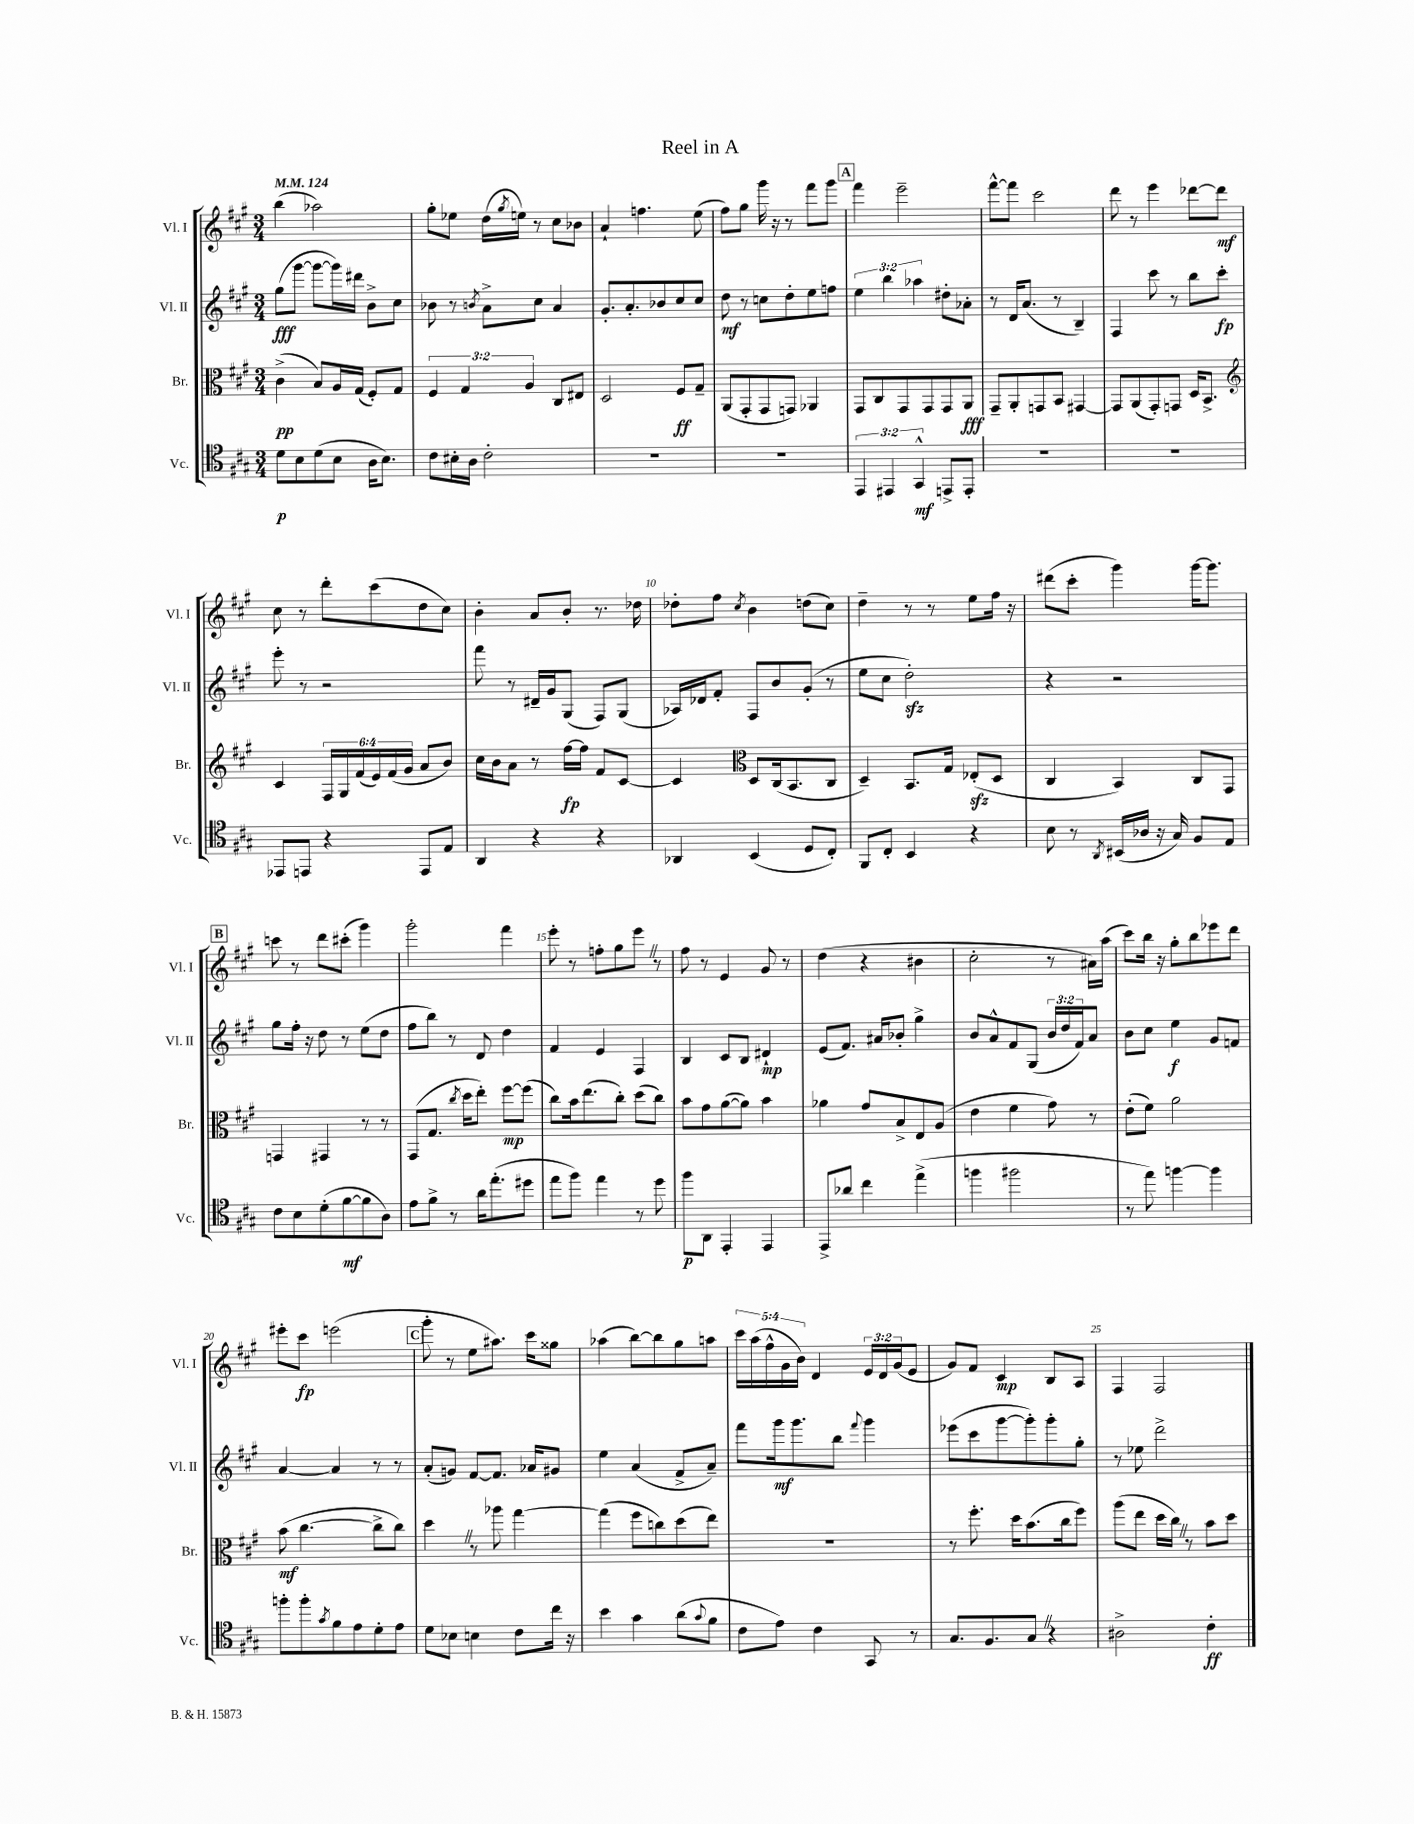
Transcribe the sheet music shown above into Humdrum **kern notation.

**kern	**kern	**kern	**kern
*staff4	*staff3	*staff2	*staff1
*clefC4	*clefC3	*clefG2	*clefG2
*k[f#c#g#]	*k[f#c#g#]	*k[f#c#g#]	*k[f#c#g#]
*M3/4	*M3/4	*M3/4	*M3/4
*MM124	*MM124	*MM124	*MM124
8d	(4c#^	(8gg#	(4bb
8B	.	[8ggg#	.
(8d	8B)	8ggg#_	2aa-)
8B	16A	16ggg#])	.
.	(16G#	16ddd#	.
16A	8F#')	8b^	.
8.B)	.	.	.
.	8G#	8cc#	.
=	=	=	=
8c#	6F#	8b-	8gg#'
16B#'	.	8r	8ee-
.	6G#	.	.
16A	.	.	.
.	.	8qb	.
2c#'	.	8a^	(16dd
.	.	.	8qgg#
.	.	.	16ee)
.	6A	.	.
.	.	8cc#	8r
.	8C#	4a	8cc#
.	8E#	.	8b-
=	=	=	=
2.r	2D	8.g#'	4a`
.	.	8.a'	.
.	.	.	4.ff
.	.	8b-	.
.	8F#	8cc#	.
.	8G#~	8cc#	(8ee
=	=	=	=
2.r	(8AA	8dd	8ff#)
.	8GG#'	8r	8gg#
.	8GG#	8cc	16ggg#
.	.	.	16r
.	8GG)	8dd'	8r
.	4AA-	8ee	8fff#
.	.	8ff	8ggg#
=	=	=	=
6EE	8GG#	6ee	4fff#
.	8C#	.	.
6EE#	.	6bb	.
.	8GG#	.	2eee~
6GG#^^	.	6aa-	.
.	8GG#	.	.
8EE^	8GG#	8dd#'	.
8EE'	8AA	8a-'	.
=	=	=	=
2.r	8GG#~	8r	[8fff#^^
.	8AA'	16d	8fff#]
.	.	(8.a	.
.	8GG	.	2ccc#
.	8BB	8r	.
.	[4GG#	4B~)	.
=	=	=	=
2.r	8GG#]	4F#	8ddd
.	(8AA	.	8r
.	8GG#')	8ccc#	4eee
.	8GG	8r	.
.	16D	8bb	[8ddd-
.	8.BB^	.	.
.	.	8ccc#'	8ddd-]
=	=	=	=
*	*clefG2	*	*
8EE-	4c#	8eee'	8cc#
8EE	.	8r	8r
4r	24F#	2r	8ddd'
.	24G#	.	.
.	(24f#	.	.
.	24e)	.	(8ccc#
.	(24f#	.	.
.	24g#	.	.
8EE	8a	.	8dd
8E	8b)	.	8cc#)
=	=	=	=
4AA	16cc#	8fff#	4b'
.	16b	.	.
.	8a	8r	.
4r	8r	16d#~	8a
.	.	16g#	.
.	[16ff#	(8G#	8b'
.	16ff#]	.	.
4r	8f#	8F#)	8.r
.	[8c#	(8G#	.
.	.	.	16dd-
=	=	=	=
4AA-	4c#]	16A-)	8dd-'
.	.	16d-	.
.	.	8f#'	8ff#
*	*clefC3	*	*
.	.	.	8qcc#
(4BB	8D	8F#	4b
.	(16C#	8b	.
.	8.BB	.	.
8D	.	(8g#'	(8dd
8C#')	8C#	8r	8cc#)
=	=	=	=
8FF#	4D~)	8ee	4dd~
8C#'	.	8cc#	.
4BB	8.BB	2dd')	8r
.	.	.	8r
.	16G#	.	.
4r	(8E-'	.	8ee
.	8D	.	16ff#
.	.	.	16r
=	=	=	=
8B	4C#	4r	(8ddd#
8r	.	.	8ccc#'
8qAA	.	.	.
(16BB#	4BB)	2r	4ggg#)
16A-	.	.	.
16r	.	.	.
16G#)	.	.	.
8F#	8C#	.	[16ggg#
.	.	.	8.ggg#]
8E	8GG#	.	.
=	=	=	=
8c#	4GG	8gg#	8ccc
8B	.	16ff#'	8r
.	.	16r	.
(8d'	4GG#	8dd	8ddd
[8f#	.	8r	(8ccc#'
8f#]	8r	(8ee	4ggg#)
8A)	8r	8dd	.
=	=	=	=
8e	(8GG#	8ff#	2ggg#'
8f#^	8.G#	8bb)	.
8r	.	8r	.
.	8qcc#	.	.
.	16dd	.	.
16a	8ee')	8d	.
(8.ee'	.	.	.
.	[8ff#	4dd	4fff#
8dd#	(8ff#]	.	.
=	=	=	=
8ee	8cc#)	4f#	8eee'
8ff#)	16b	.	8r
.	(8.ee	.	.
4ee	.	4e	8ff'
.	8cc#')	.	8gg#
8r	(8dd	4F#	8eee
8dd	8cc#)	.	8r
=	=	=	=
8ff#	8b	4B	8ff#
8AA	8g#	.	8r
4EE'	([8a	8c#	4e
.	8a])	8B	.
4EE	4b	4d#`	8g#
.	.	.	8r
=	=	=	=
8EE^	4a-	(8e	(4dd
8a-	.	8.f#)	.
4cc#	8g#	.	4r
.	.	16a#	.
.	8B^	8b-'	.
(4ee^	8E	4gg#^	4b#
.	(8A	.	.
=	=	=	=
4ff	4e	8b	2cc#'
.	.	8a^^	.
2ff#	4f#	8f#	.
.	.	(8G#	.
.	8g#)	24b	8r
.	.	24dd	.
.	.	24f#)	.
.	8r	8a	16a#)
.	.	.	(16aa
=	=	=	=
8r	(8e'	8b	8ccc#)
8ee)	8f#)	8cc#	16bb
.	.	.	16r
[4ff	2a	4ee	8gg#'
.	.	.	8bb
4ff]	.	8g#	8eee-
.	.	8f	8ddd
=	=	=	=
8ff'	(8b	[4a	8eee#'
8ff'	[4.cc#	.	8ccc#
8qg#	.	.	.
8f#	.	4a]	(2eee
8e	.	.	.
8d'	8cc#^]	8r	.
8e	8cc#)	8r	.
=	=	=	=
8d	4dd	(8a'	8ggg#'
8B-	.	8g)	8r
4B	8r	[8f#	8ee
.	8aa-	8.f#]	8.aa#)
8c#	[4gg#	.	.
.	.	16a-	16ccc#
16cc#	.	8g#	8gg##
16r	.	.	.
=	=	=	=
4b	(4gg#]	4ee	(4aa-
4g#	8ff#	(4a	[8bb)
.	8cc)	.	8bb]
(8a	(8dd	8f#^	8gg#
8qqg#	.	.	.
8f#	8ee)	8a~)	8aa
=	=	=	=
8c#	2.r	8fff#	20ccc#
.	.	.	(20aa
.	.	.	20ff#^^
8e)	.	16ggg#	.
.	.	.	20g#
.	.	8.ggg#	.
.	.	.	20b)
4c#	.	.	4d
.	.	8bb	.
.	.	8qqfff#	.
8GG#	.	4ggg#	24e
.	.	.	24d
.	.	.	(24g#
8r	.	.	8e
=	=	=	=
8.G#	8r	(8eee-	8g#)
.	8.ff#'	8ccc#	8f#
8.F#	.	.	.
.	.	[8ggg#	4c#
.	16dd	.	.
8G#	(8.b	8ggg#'])	.
4r	.	8ggg#'	8B
.	16cc#	.	.
.	8ff#)	8gg#'	8A
=	=	=	=
2A#^	(8aa	8r	4F#
.	8ee	8ee-	.
.	16dd	2ddd^	2F#
.	16cc#)	.	.
.	8r	.	.
4c#'	8b	.	.
.	8dd	.	.
==	==	==	==
*-	*-	*-	*-
